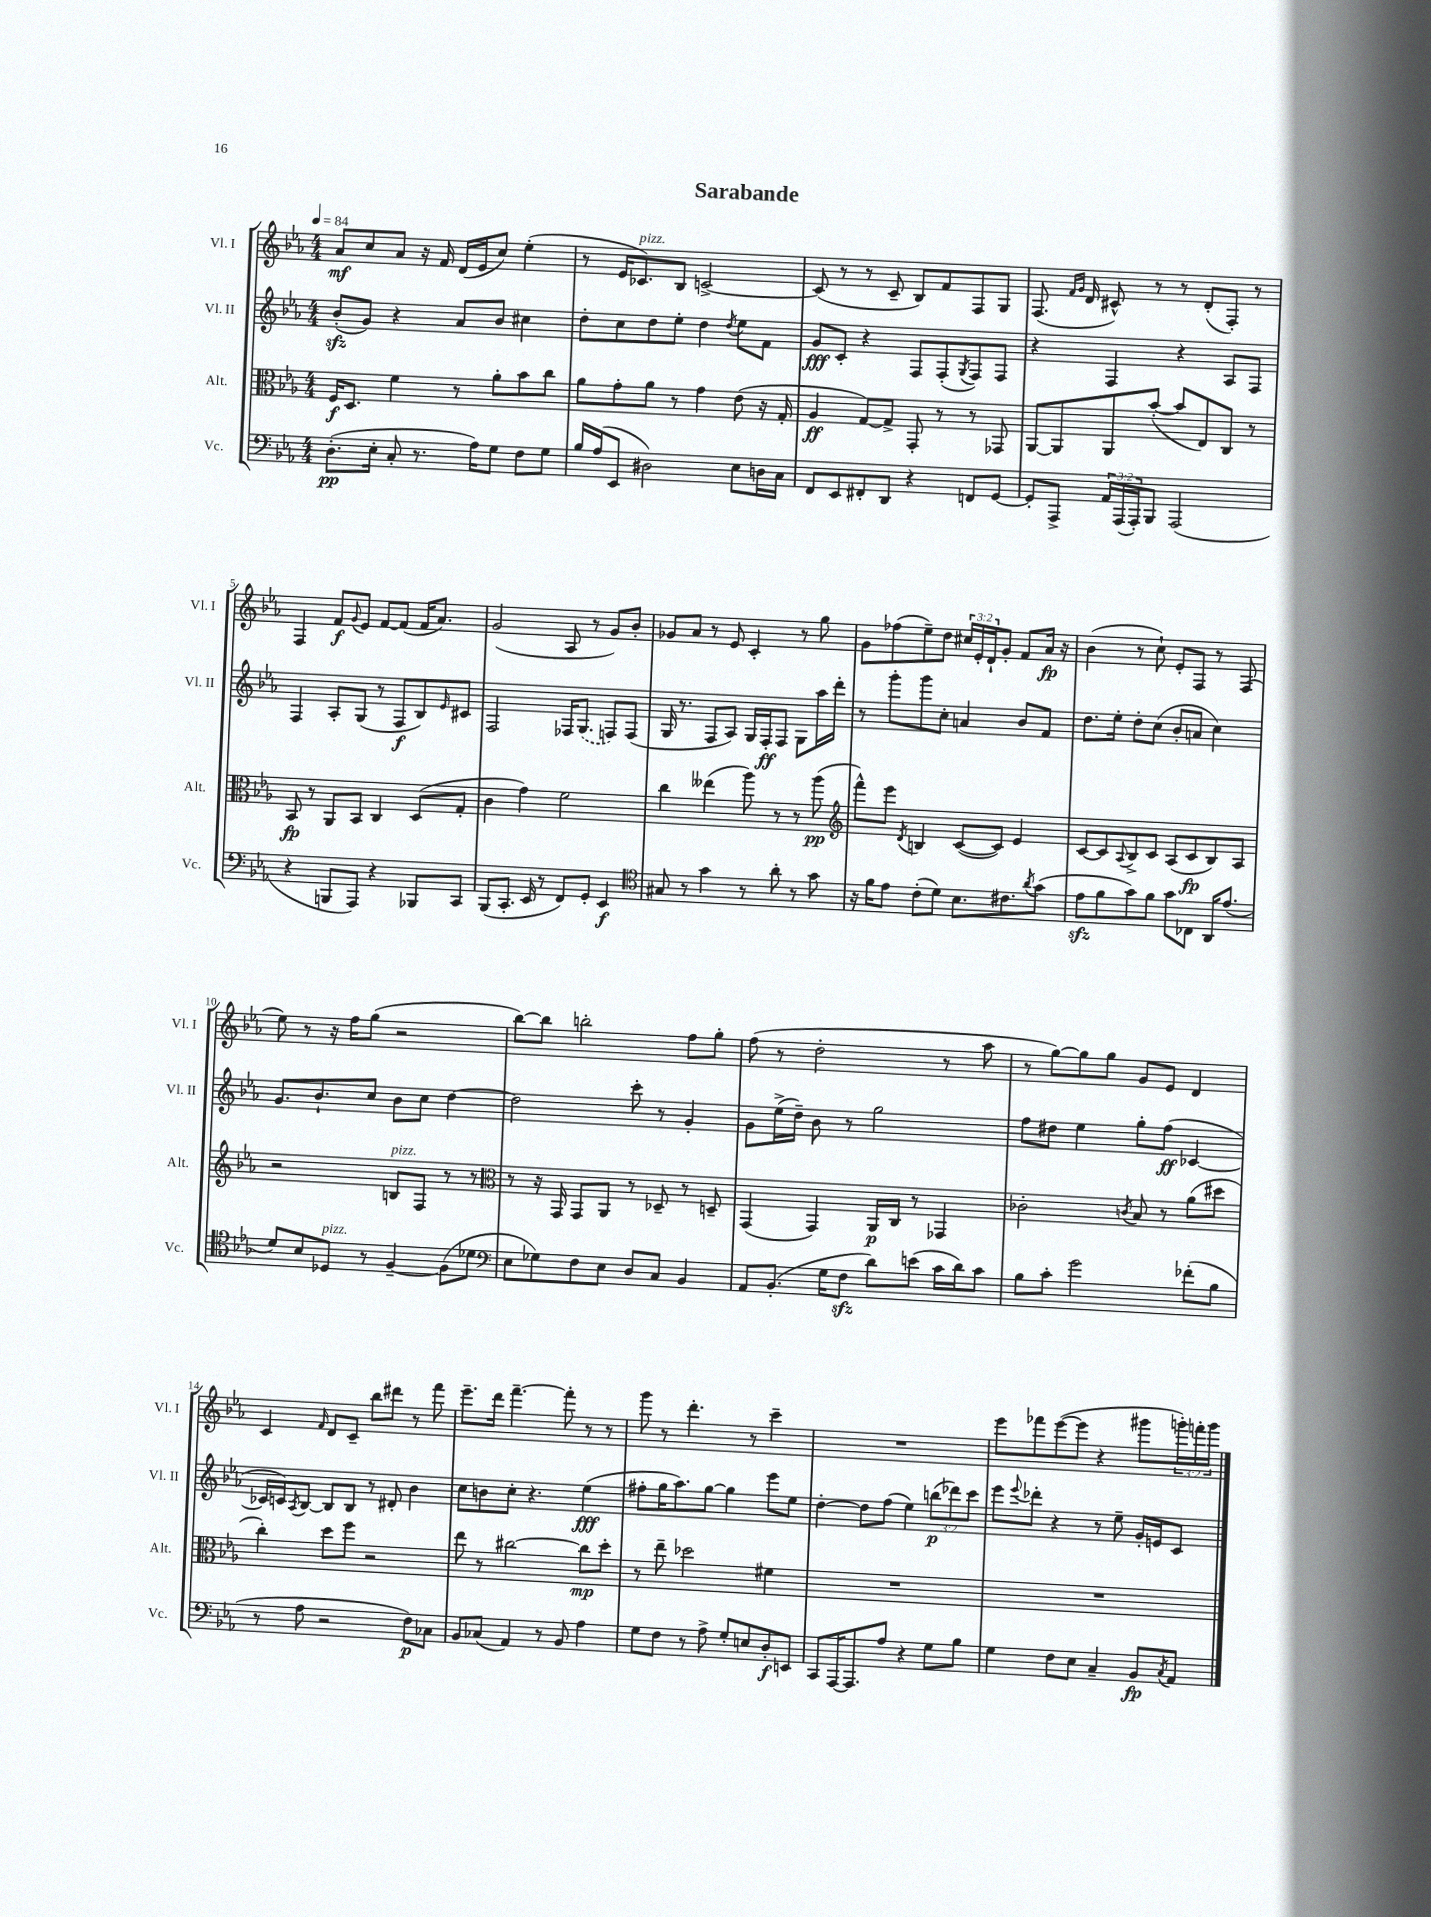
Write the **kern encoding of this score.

**kern	**kern	**kern	**kern
*staff4	*staff3	*staff2	*staff1
*clefF4	*clefC3	*clefG2	*clefG2
*k[b-e-a-]	*k[b-e-a-]	*k[b-e-a-]	*k[b-e-a-]
*M4/4	*M4/4	*M4/4	*M4/4
*MM84	*MM84	*MM84	*MM84
(8.D'	16F	(8b-'	8a-
.	8.D	.	.
.	.	8g)	8cc
16E-'	.	.	.
8C'	4f	4r	8a-
8.r	.	.	16r
.	.	.	16f
.	8r	8a-	(16d
16A-)	.	.	16e-
8G	8a-'	8b-	8cc)
8F	8b-	4cc#	(4ee-'
8G	8cc	.	.
=	=	=	=
16B-	8a-	8dd'	8r
(16A-	.	.	.
8EE-	8g'	8cc	16e-
.	.	.	8.c-)
2D#)	8a-	8dd	.
.	8r	8ee-'	8B-
.	4g	4dd	[2c^
.	.	8qdd	.
8E-	(8e-	8ee-	.
16D	16r	8f	.
16C	16G'	.	.
=	=	=	=
8FF	4A-	8g	(8c]
8EE-	.	8c'	8r
8FF#'	[8G)	4r	8r
8DD	8G^]	.	8c~
4r	8GG'	8F	8B-)
.	8r	(8F'	8f
.	.	8qG	.
8FF	8r	8F)	8F
[8GG	8GG-	8F	8G
=	=	=	=
8GG']	[8AA-	4r	(8.F
8AAA-^	8AA-]	.	.
.	.	.	16qqf
.	.	.	16qqg
.	.	.	16d
24AA-	8AA-	4F	8c#^^)
(24AAA-	.	.	.
24AAA-')	.	.	.
8BBB-	([8b-'	.	8r
(2AAA-	8b-]	4r	8r
.	8E-)	.	(8d'
.	8C	8A-	8F')
.	8r	8F	8r
=	=	=	=
4r	8BB-	4F	4F
.	8r	.	.
8BBB	8AA-	8A-'	8f
.	.	.	8qqg
8AAA-)	8BB-	(8G	8e-
4r	4C	8r	[8f
.	.	8F	(8f]
8BBB-	(8D	8B-)	16f
.	.	.	8.a-)
.	.	16qqe-	.
8CC	8G'	8c#	.
=	=	=	=
(8BBB-	4c	2F	(2g
8.CC'	.	.	.
.	4g)	.	.
16EE-	.	.	.
8r	.	.	.
8FF)	2f	16F-	8A-
.	.	(8.G	.
8GG'	.	.	8r
4EE-	.	8F)	8g)
.	.	(8F	8b-'
=	=	=	=
*clefC4	*	*	*
8G#	4cc	16G	8g-
.	.	8.r	.
8r	.	.	8a-
4g	(4ee--	8F	8r
.	.	8A-)	8e-
8r	8aa-)	16G	4c'
.	.	16F'	.
8a-'	8r	8F	.
8r	8r	8G	8r
8g	(8aa-	16aa-	8gg
.	.	16ddd'	.
=	=	=	=
*	*clefG2	*	*
16r	8fff^^)	8r	8g
16f	.	.	.
8e-	8eee-	8ggg'	(8ff-
.	8qd	.	.
(8c'	4B	8ggg	8ee-~)
8d)	.	8cc'	8dd
8.B-	([8c	4a	24cc#
.	.	.	24e-'
.	.	.	24d`
.	8c])	.	8g'
8.c#	.	.	.
.	4e-	8b-	8f
8qa-	.	.	.
(8g	.	8f	16a-
.	.	.	16r
=	=	=	=
8e-	[8c	8.dd	(4b-
8f	8c]	.	.
.	.	16ee-'	.
.	8qqA-	.	.
8g)	8B-^	8dd'	8r
8f	8c	(8cc	8cc`)
8g	(8A-	8b-'	8e-'
8C-	8c	8a	8F
16AA-	8B-)	4cc)	8r
(8.e-	.	.	.
.	8A-	.	(8F
=	=	=	=
8d)	2r	8.g	8ee-)
8B-	.	.	8r
.	.	8.b-`	.
8D-	.	.	16r
.	.	.	16ff
8r	.	8cc	(8gg
[4F~	8B	8b-	2r
.	8F	8cc	.
(8F]	8r	[4dd	.
8d-	8r	.	.
=	=	=	=
*clefF4	*clefC3	*	*
8E-	8r	2dd]	[8bb-)
8G-)	16r	.	8bb-]
.	16GG	.	.
8F	8GG	.	2bb'
8E-	8AA-	.	.
8D	8r	8ccc'	.
8C	8D-~	8r	.
4BB-	8r	4g'	8ff
.	8D~	.	8gg'
=	=	=	=
8AA-	(4GG	8g	(8ff
(8.BB-'	.	(16ee-^	8r
.	.	16dd~)	.
.	4GG)	8b-	2dd'
16G	.	.	.
8F	.	8r	.
8d)	16AA-	2gg	.
.	16C	.	.
(8e	8r	.	.
16c	4GG-	.	8r
16d)	.	.	.
8c	.	.	8aa-
=	=	=	=
8B-	2c-'	8ff	8r
8c'	.	8dd#	[8gg)
2g	.	4ee-	8gg]
.	.	.	8gg
.	8qc	.	.
.	8B-	8gg'	8g
.	8r	(8ff	8e-
(8f-'	(8a-	[4c-	4d
8B-	8dd#	.	.
=	=	=	=
8r	4cc')	16c-]	4c
.	.	16c)	.
.	.	8qA-	.
8A-	.	[8B-	.
.	.	.	16qqf
2r	8dd	8B-]	8d
.	8ff	8B-	8c~
.	2r	8r	8bb-
.	.	8d#'	8ddd#
8F)	.	4b-	8r
8C-	.	.	8fff
=	=	=	=
8BB-	8ee-	8cc	8.eee-~
(8C-	8r	8b	.
.	.	.	16ddd
4AA-)	[2cc#	8cc'	[4.fff~
.	.	4.r	.
8r	.	.	.
8BB-	.	.	8fff']
4A-	8cc#]	(4ee-	8r
.	8dd'	.	8r
=	=	=	=
8G	8r	8ff#'	8ggg
8F	8ee-~	16gg	8r
.	.	8.aa-)	.
8r	2dd-	.	4.ddd'
8A-^	.	[8gg	.
8G'	.	4gg]	.
8E	.	.	8r
8D'	4f#	8eee-	4ccc~
8EE	.	8ee-	.
=	=	=	=
8CC	1r	[4dd'	1r
[16AAA-	.	.	.
8.AAA-]	.	.	.
.	.	8dd]	.
8A-	.	(8ff	.
4r	.	4ee-)	.
8G	.	(12bb	.
.	.	12ddd-)	.
8B-	.	.	.
.	.	12ccc	.
=	=	=	=
4G	1r	8eee-	8eee-
.	.	8qqeee-	.
.	.	8ddd-'	8fff-
8F	.	4r	([8eee-
8E-	.	.	8eee-]
4C~	.	8r	4r
.	.	8ee-~	.
8BB-	.	16g'	8ggg#
.	.	16e	.
8qC	.	.	.
8AA-	.	8c	24ggg')
.	.	.	24fff'
.	.	.	24ggg
==	==	==	==
*-	*-	*-	*-
